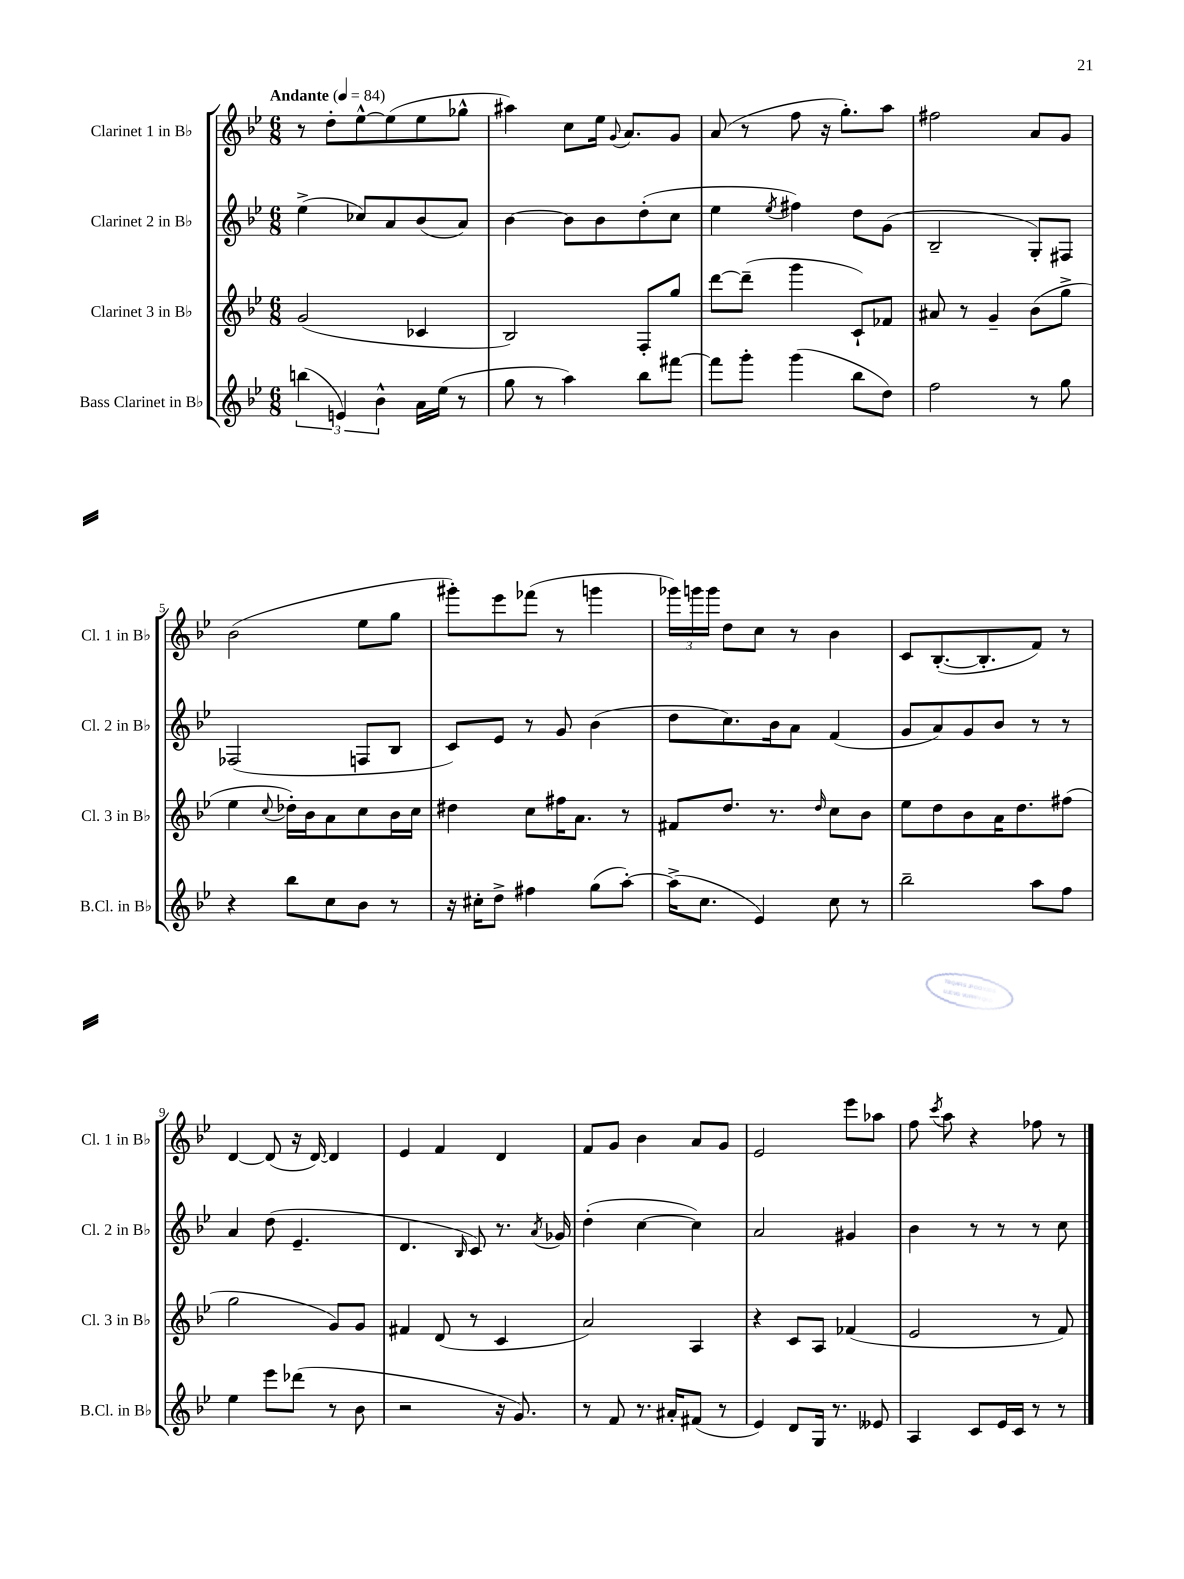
<<
\new StaffGroup <<
\new Staff = "s0" \with { instrumentName = "Clarinet 1 in Bb" shortInstrumentName = "Cl. 1 in Bb" } {
    \clef treble \key bes \major \numericTimeSignature \time 6/8 \tempo "Andante" 4 = 84
    \autoBeamOff r8 d''8[-. ees''8~-^ ees''8( ees''8 ges''8]-^ |
    ais''4) c''8[ ees''16] \appoggiatura { g'8 } a'8.[ g'8] |
    a'8( r8 f''8 r16 g''8.[-.) a''8] |
    fis''2 a'8[ g'8] |
    bes'2( ees''8[ g''8] |
    gis'''8[-.) ees'''8 fes'''8]( r8 g'''4 |
    \tuplet 3/2 { ges'''16[) g'''16 g'''16] } d''8[ c''8] r8 bes'4 |
    c'8[ bes8.~-.( bes8.-. f'8]) r8 |
    d'4~ d'8( r16 d'16~) d'4 |
    ees'4 f'4 d'4 |
    f'8[ g'8] bes'4 a'8[ g'8] |
    ees'2 ees'''8[ aes''8] |
    f''8 \acciaccatura { c'''8 } a''8 r4 fes''8 r8 \bar "|." |
}
\new Staff = "s1" \with { instrumentName = "Clarinet 2 in Bb" shortInstrumentName = "Cl. 2 in Bb" } {
    \clef treble \key bes \major \numericTimeSignature \time 6/8
    \autoBeamOff ees''4->( ces''8[) a'8 bes'8( a'8]) |
    bes'4~ bes'8[ bes'8 d''8-.( c''8] |
    ees''4 \acciaccatura { ees''8 } fis''4) d''8[ g'8]( |
    bes2-- g8[-.) fis8] |
    fes2( f8[ bes8] |
    c'8[) ees'8] r8 g'8 bes'4( |
    d''8[ c''8.) bes'16 a'8] f'4( |
    g'8[ a'8) g'8 bes'8] r8 r8 |
    a'4 d''8( ees'4.-- |
    d'4. \grace { bes16 } c'8) r8. \acciaccatura { a'8 } ges'16 |
    d''4-.( c''4~ c''4) |
    a'2 gis'4 |
    bes'4 r8 r8 r8 c''8 \bar "|." |
}
\new Staff = "s2" \with { instrumentName = "Clarinet 3 in Bb" shortInstrumentName = "Cl. 3 in Bb" } {
    \clef treble \key bes \major \numericTimeSignature \time 6/8
    \autoBeamOff g'2( ces'4 |
    bes2) f8[-. g''8] |
    d'''8[~ d'''8]--( g'''4 c'8[-!) fes'8] |
    ais'8 r8 g'4-- bes'8[( g''8]-> |
    ees''4 \appoggiatura { c''8 } des''16[-.) bes'16 a'8 c''8 bes'16 c''16] |
    dis''4 c''8[ fis''16 a'8.] r8 |
    fis'8[ d''8.] r8. \grace { d''16 } c''8[ bes'8] |
    ees''8[ d''8 bes'8 a'16 d''8. fis''8]( |
    g''2 g'8[) g'8] |
    fis'4 d'8( r8 c'4 |
    a'2) a4 |
    r4 c'8[ a8] fes'4( |
    ees'2 r8 f'8) \bar "|." |
}
\new Staff = "s3" \with { instrumentName = "Bass Clarinet in Bb" shortInstrumentName = "B.Cl. in Bb" } {
    \clef treble \key bes \major \numericTimeSignature \time 6/8
    \autoBeamOff \tuplet 3/2 { b''4( e'4) bes'4-^ } a'16[ ees''16]( r8 |
    g''8 r8 a''4) bes''8[ fis'''8]~ |
    fis'''8[ g'''8]-. g'''4( bes''8[ d''8]) |
    f''2 r8 g''8 |
    r4 bes''8[ c''8 bes'8] r8 |
    r16 cis''16[-. d''8]-> fis''4 g''8[( a''8]~-.) |
    a''16[->( c''8.] ees'4) c''8 r8 |
    bes''2-- a''8[ f''8] |
    ees''4 ees'''8[ des'''8]( r8 bes'8 |
    r2 r16 g'8.) |
    r8 f'8 r8. ais'16[-. fis'8]( r8 |
    ees'4) d'8[ g16] r8. eeses'8 |
    a4 c'8[ ees'16 c'16] r8 r8 \bar "|." |
}
>>
>>
